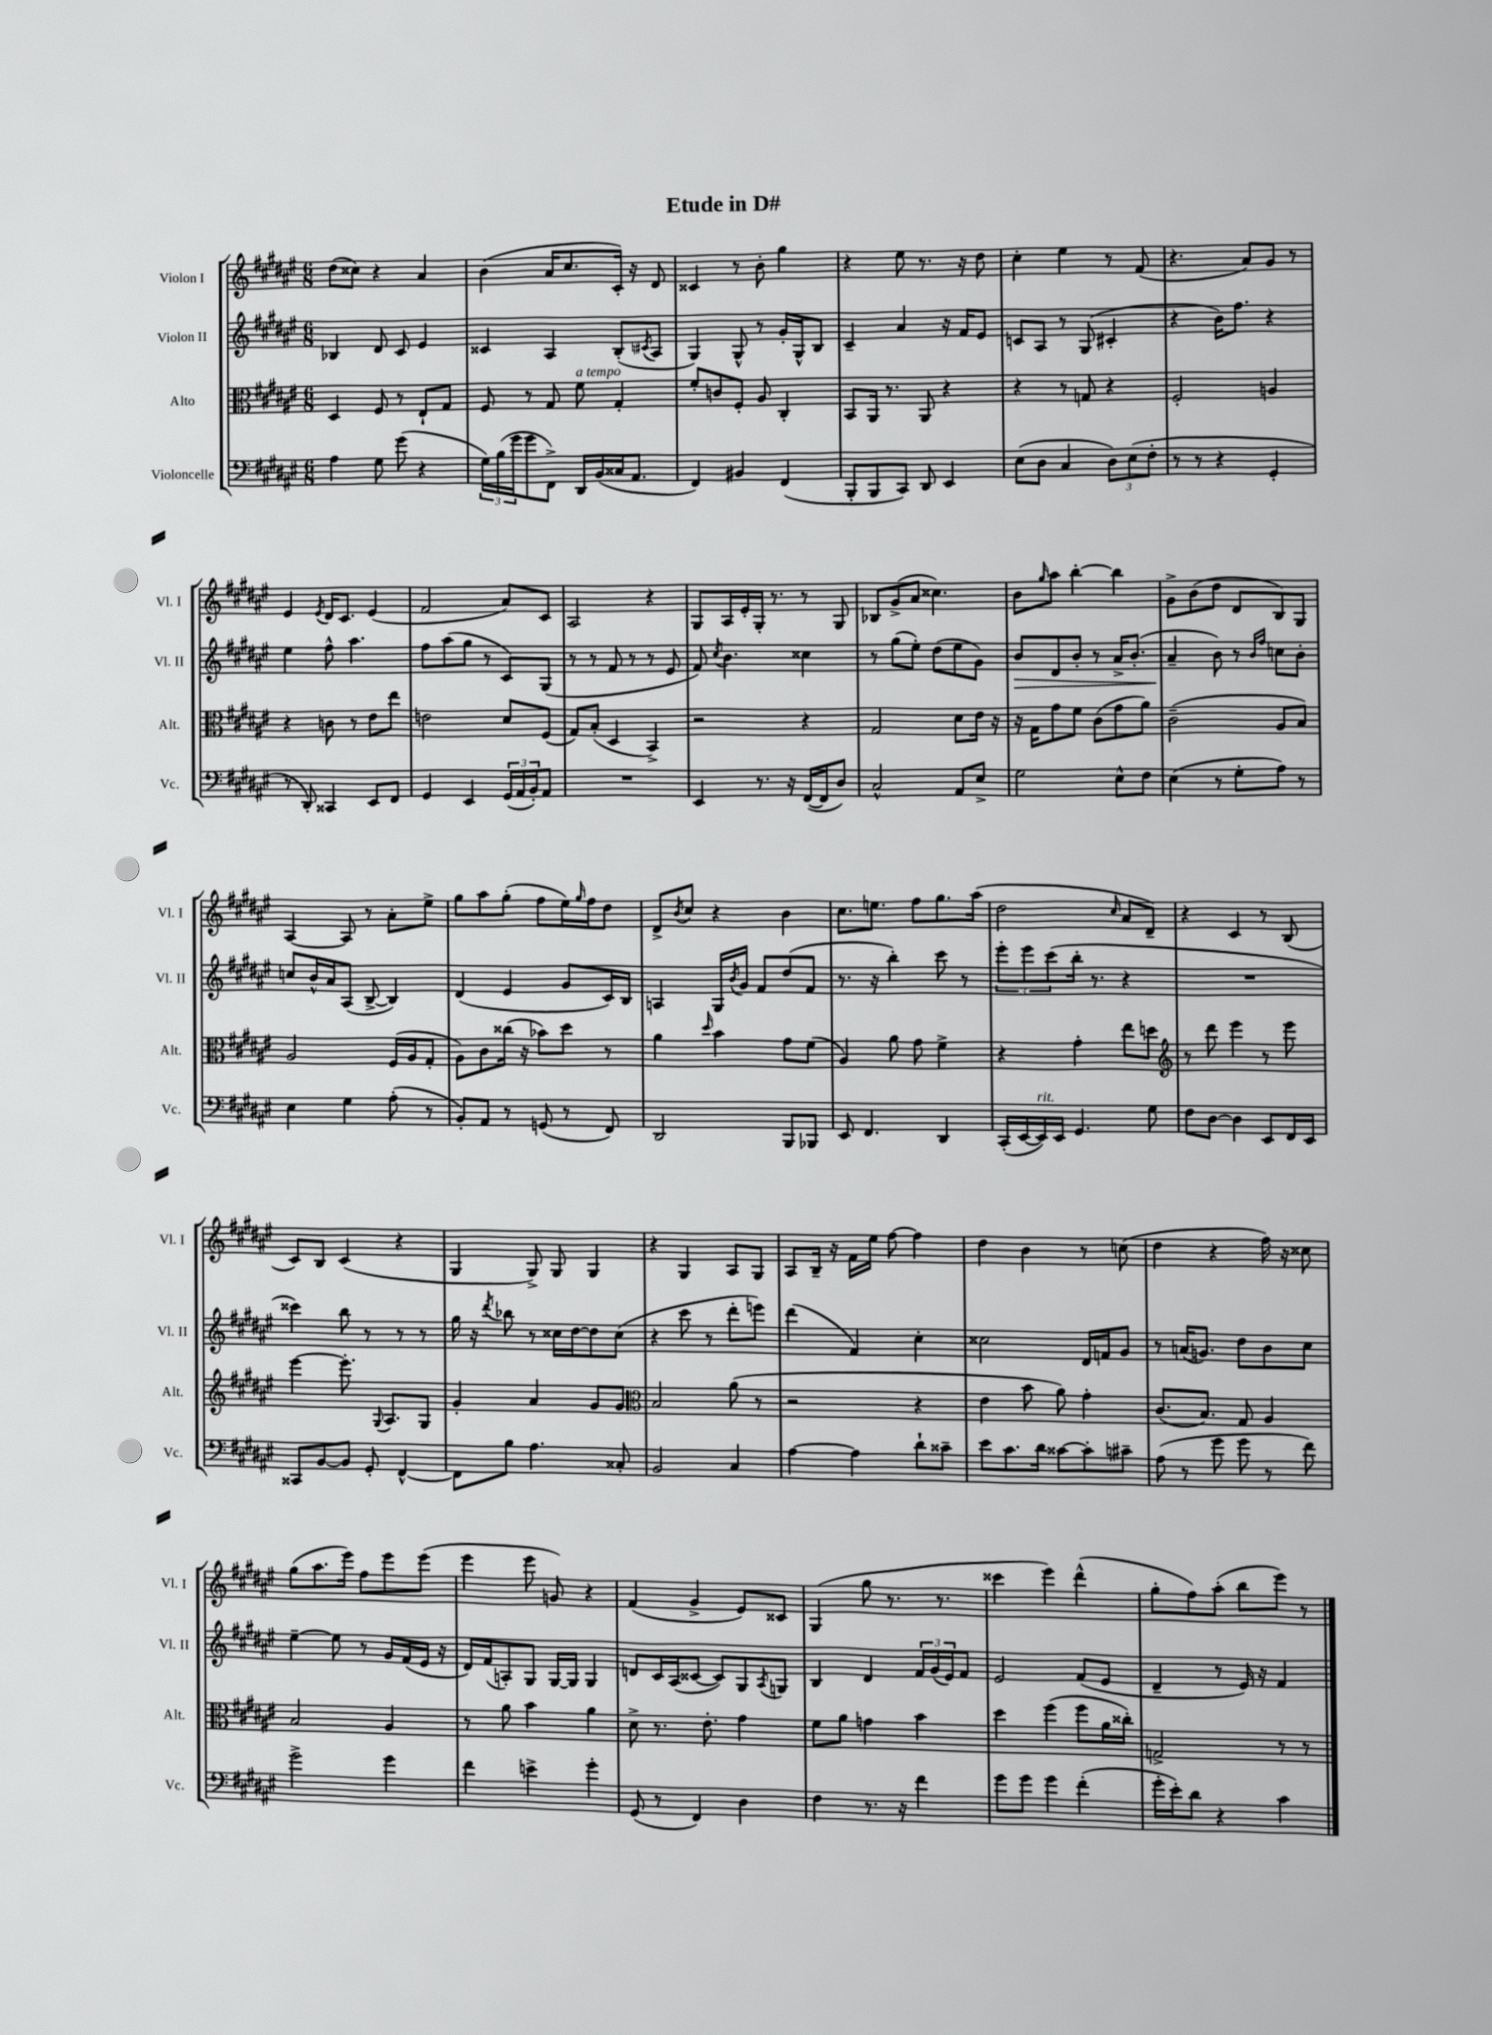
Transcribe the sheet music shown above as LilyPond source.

\header { title = "Etude in D#" }
<<
\new StaffGroup <<
\new Staff = "s0" \with { instrumentName = "Violon I" shortInstrumentName = "Vl. I" } {
    \clef treble \key fis \major \numericTimeSignature \time 6/8
    dis''8( cisis''8) r4 ais'4 |
    b'4( ais'16 cis''8. cis'16-.) r16 dis'8 |
    cisis'4 r8 b'8-. gis''4 |
    r4 eis''8 r8. r16 dis''8 |
    cis''4-. eis''4 r8 fis'8( |
    r4. ais'8) gis'8 r8 |
    eis'4 \acciaccatura { eis'8 } dis'16 cis'8. eis'4( |
    fis'2 ais'8) cis'8 |
    ais2 r4 |
    gis8 ais16 eis'16-. gis16-. r8. r8 gis8 |
    bes8 gis'8->( ais'8 cisis''4.) |
    b'8 \grace { gis''16 } ais''8 b''4~-. b''4 |
    gis'8-> b'8( dis''8 dis'8 b8) gis8 |
    ais4~ ais8 r8 ais'8-. eis''8-> |
    gis''8 ais''8 gis''8-.( fis''8 eis''16) \grace { gis''16 } fis''16 dis''8 |
    dis'8-> \acciaccatura { b'8 } cis''8 r4 b'4 |
    cis''8. e''8. fis''8 gis''8. ais''16( |
    dis''2 \grace { cis''16 } ais'8 dis'8--) |
    r4 cis'4 r8 b8( |
    cis'8) b8 cis'4( r4 |
    gis4 gis8->) gis8 gis4 |
    r4 gis4 ais8 gis8 |
    ais8 b16-- r16 fis'16 eis''16 fis''8~ fis''4 |
    dis''4 b'4 r8 c''8( |
    dis''4 r4 fis''16) r16 cisis''8 |
    gis''8( ais''8. eis'''16) fis''8 eis'''8 eis'''8( |
    eis'''4 eis'''8 g'8) r4 |
    fis'4( gis'4-> eis'8) cisis'8 |
    gis4( gis''8 r8. r8. |
    cisis'''4 eis'''4) dis'''4-^( |
    gis''8-. fis''8) ais''8-.( b''8 eis'''8) r8 \bar "|." |
}
\new Staff = "s1" \with { instrumentName = "Violon II" shortInstrumentName = "Vl. II" } {
    \clef treble \key fis \major \numericTimeSignature \time 6/8
    bes4 dis'8 cis'8 eis'4 |
    cisis'4 ais4 b8-.( \acciaccatura { cis'8 } ais8 |
    gis4) gis8-^ r8 gis'16-. gis16-^ b8 |
    cis'4-- ais'4 r16 fis'16 eis'8 |
    c'8 ais8 r8 gis8( cis'4-. |
    r4 b'16) fis''8. r4 |
    eis''4 fis''8-^ ais''4. |
    fis''8 ais''8( gis''8 r8 cis'8) gis8( |
    r8 r8 fis'8 r8 r8 eis'8 |
    fis'8) \acciaccatura { cis''8 } b'4. cisis''4 |
    r8 gis''8( eis''8-.) dis''8( eis''8 gis'8) |
    b'8\> dis'8 b'8-. r8 ais'16-> b'8.-.( |
    ais'4--\! b'8) r8 \grace { b'16 fis''16 } c''8 b'8-. |
    c''8 b'16-^ ais'16 ais8( b8~-> b4) |
    dis'4( eis'4 gis'8 cis'16) b16 |
    a4 gis16 \acciaccatura { b'8 } gis'16 fis'8 dis''8( fis'8 |
    r8. r16 b''4-.) cis'''8 r8 |
    \tuplet 3/2 { eis'''8-. eis'''8 cis'''8( } b''16-. r8. r4 |
    R2. |
    cisis'''4) b''8 r8 r8 r8 |
    gis''16 r16 \acciaccatura { dis'''8 } bes''8 r8 cisis''16 dis''16~ dis''8 cisis''8( |
    r4 cis'''8 r8 dis'''8-. e'''8) |
    dis'''4( fis'4) cis''4-. |
    cisis''2 dis'16 f'16 gis'8 |
    r8 a'16( g'8.) dis''8 b'8 cis''8 |
    eis''4~-- eis''8 r8 gis'16 fis'16( eis'16 r16 |
    dis'16) fis'16( a8-.) gis8 gis16~ gis16 gis4 |
    d'8 cis'16 ais16( cisis'8~ cisis'8) gis8 \acciaccatura { ais8 } g8 |
    b4 dis'4 \tuplet 3/2 { fis'16 gis'16( eis'16) } fis'8 |
    eis'2 fis'8( eis'8 |
    dis'4-- r8 eis'16) r16 fis'4 \bar "|." |
}
\new Staff = "s2" \with { instrumentName = "Alto" shortInstrumentName = "Alt." } {
    \clef alto \key fis \major \numericTimeSignature \time 6/8
    dis4 fis8 r8 eis8-! gis8 |
    fis8 r8 gis8 fis'8^\markup { \italic "a tempo" } gis4-. |
    fis'8-. c'8 fis8-. ais8 cis4-. |
    b,8 ais,16 r8. ais,8 r4 |
    r4 r8 g8 r4 |
    fis2-. a4 |
    r4 c'8 r8 eis'8 eis''8 |
    e'2 dis'8 fis8( |
    gis8) b8-.( dis4 b,4->) |
    r2 r4 |
    gis2 dis'8 eis'16 r16 |
    r16 gis16 gis'8 fis'8 cis'8( gis'8 ais'8) |
    cis'2--( ais8 b8) |
    ais2 fis16( ais16 gis8-. |
    ais8) cis'8 cisis''16( r16 bes'8) dis''8 r8 |
    ais'4 \grace { dis''16 } b'4 gis'8 fis'8( |
    ais4) ais'8 gis'8 fis'4-> |
    r4 gis'4-. eis''8 d''8 |
    \clef treble r8 dis'''8 eis'''4 r8 eis'''8 |
    eis'''4~ eis'''8.-. \appoggiatura { gis8 } ais8. gis8 |
    gis'4-. ais'4 gis'8 gis'8 |
    \clef alto b2 ais'8( r8 |
    r2 r4 |
    eis'4 b'8 ais'8) gis'4-. |
    cis'8.( b8.) gis8 ais4 |
    b2 ais4 |
    r8 ais'8 b'4 ais'4 |
    dis'8-> r8. eis'8.-. gis'4 |
    fis'8 ais'8 g'4 b'4 |
    dis''4 fis''4( fis''8 ais'16 cisis''16-.) |
    g2-> r8 r8 \bar "|." |
}
\new Staff = "s3" \with { instrumentName = "Violoncelle" shortInstrumentName = "Vc." } {
    \clef bass \key fis \major \numericTimeSignature \time 6/8
    ais4 gis8 gis'8( r4 |
    \tuplet 3/2 { gis16) b16( gis'16 } gis'8 fis,8->) dis,16 b,16( cisis16 ais,8. |
    fis,4) bis,4 fis,4( |
    b,,8-. b,,8 cis,8) dis,8 eis,4 |
    eis8( dis8 cis4 \tuplet 3/2 { dis8) eis8( fis8-. } |
    r8 r8 r4 gis,4-. |
    r8 dis,8-.) cisis,4 eis,8 fis,8 |
    gis,4 eis,4 \tuplet 3/2 { gis,16( ais,16 b,16-.) } ais,8 |
    R2. |
    eis,4 r8. r16 fis,16~( fis,16 dis8) |
    cis2-^ ais,8 eis8-> |
    gis2 eis8-^ fis8 |
    eis4( r8 gis8-. ais8) r8 |
    eis4 gis4 ais8-.( r8 |
    b,8-.) ais,8 r8 g,8( r8 fis,8) |
    dis,2 b,,8 bes,,8 |
    eis,8 fis,4. dis,4 |
    cis,16-.( eis,16~ eis,16^\markup { \italic "rit." }) eis,16 gis,4. gis8 |
    fis8 dis8~ dis4 eis,8 fis,16 eis,16 |
    cisis,8 b,8~ b,8 gis,8-. fis,4~-^ |
    fis,8 b8 ais4. cisis8-. |
    b,2 cis4 |
    ais4~ ais4 dis'8-! cisis'8-- |
    eis'8 cis'8. dis'16 cisis'8~ cisis'8-. cis'8-- |
    ais8( r8 gis'8 gis'8 r8 fis'8) |
    gis'2-> gis'4 |
    fis'4 e'4-> gis'4-. |
    gis,8( r8 fis,4) dis4 |
    fis4 r8. r16 fis'4 |
    gis'8 gis'8 gis'4 fis'4-.( |
    gis'16-. eis'16-.) dis'8 r4 cis'4 \bar "|." |
}
>>
>>
\layout { \context { \Score \remove "Bar_number_engraver" } }
